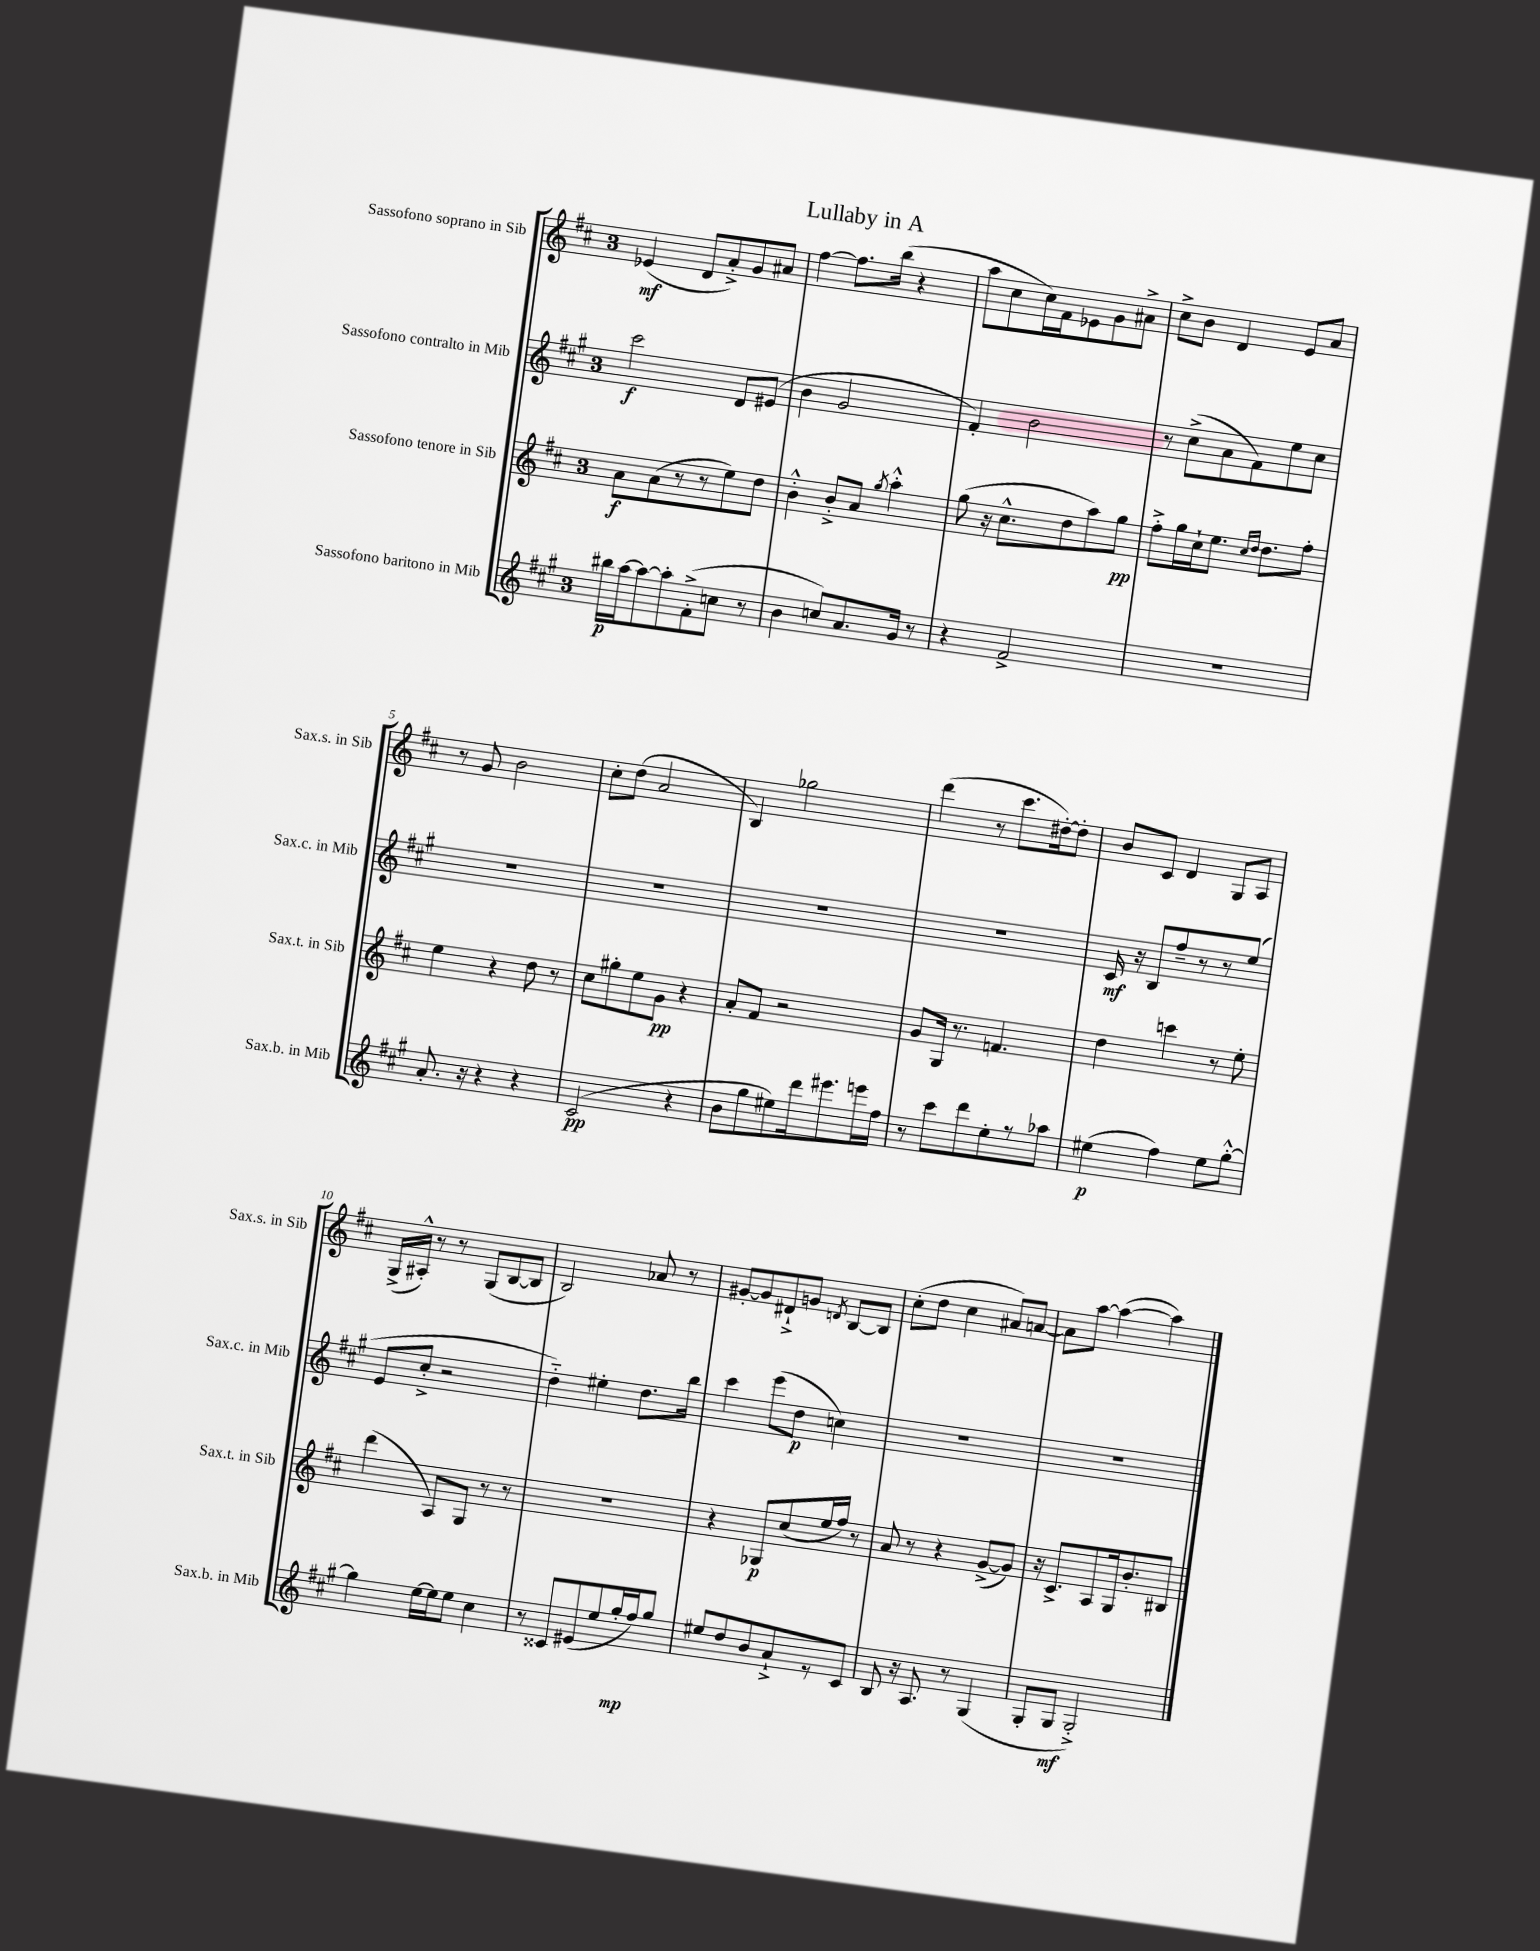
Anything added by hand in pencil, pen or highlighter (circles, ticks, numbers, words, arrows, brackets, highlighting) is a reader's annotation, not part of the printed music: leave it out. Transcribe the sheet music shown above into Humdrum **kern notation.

**kern	**kern	**kern	**kern
*staff4	*staff3	*staff2	*staff1
*clefG2	*clefG2	*clefG2	*clefG2
*k[f#c#g#]	*k[f#c#]	*k[f#c#g#]	*k[f#c#]
*M3/4	*M3/4	*M3/4	*M3/4
16bb#	8a	2ccc#	(4e-
[16aa	.	.	.
8aa_	(8a	.	.
8aa']	8r	.	8d
(8f#'^	8r	.	8a'^)
8cc	8ee)	8d	8g
8r	8dd	(8e#	8a#
=	=	=	=
4b	4b'^^	4b	[4ff#
8cc)	8b'^	2g#	8.ff#]
8.a	8a	.	.
.	.	.	(16bb
.	8qgg	.	.
.	4aa'^^	.	4r
16g#	.	.	.
8r	.	.	.
=	=	=	=
4r	(8gg	4f#')	8aa
.	16r	.	8cc#
.	8.cc#^^	.	.
2f#^	.	2b	16cc#)
.	.	.	16f#
.	8dd	.	8e-
.	8aa)	.	8g
.	8gg	.	8a#^
=	=	=	=
2.r	8ff#'^	8r	8cc#^
.	16gg	(8cc#^	8b
.	16cc#`	.	.
.	8.ee	8a	4d
.	.	8f#)	.
.	16qqcc#	.	.
.	16qqdd	.	.
.	8.dd	.	.
.	.	8ee	8e
.	8ff#'	8cc#	8a
=	=	=	=
8.a'	4ee	2.r	8r
.	.	.	8g
16r	.	.	.
4r	4r	.	2b
4r	8dd	.	.
.	8r	.	.
=	=	=	=
(2c#	8cc#	2.r	8cc#'
.	8gg#'	.	(8dd
.	8ee	.	2a
.	8g	.	.
4r	4r	.	.
=	=	=	=
8b	8a'	2.r	4B)
8gg#	8f#	.	.
8ee#)	2r	.	2gg-
16ddd	.	.	.
8.eee#	.	.	.
16eee	.	.	.
16ff#	.	.	.
=	=	=	=
8r	8g	2.r	(4ddd
8ccc#	16G	.	.
.	8.r	.	.
8ddd	.	.	8r
8ee'	4.f	.	8.ccc#
8r	.	.	.
.	.	.	[16dd#')
8aa-	.	.	8dd#']
=	=	=	=
(4ee#	4dd	16c#	8b
.	.	16r	.
.	.	8B	8c#
4ff#)	4ccc	8ff#~	4d
.	.	8r	.
8ee#	8r	8r	8G
[8gg#'^^	8ee'	(8ee	8A
=	=	=	=
4gg#]	(4ddd	8e	(16G^
.	.	.	16A#'^^)
.	.	8cc#'^	8r
[16ee	8A)	2r	8r
16ee]	.	.	.
8ee	8G	.	(8G
4cc#	8r	.	[8B
.	8r	.	8B]
=	=	=	=
8r	2.r	4dd'~)	2B)
8c##	.	.	.
(8e#	.	4ee#'	.
8ee	.	.	.
16gg#'	.	8.dd	8a-
16ff#)	.	.	.
8gg#	.	.	8r
.	.	16bb	.
=	=	=	=
8ee#	4r	4ccc#	[8g#'
8dd	.	.	8g#]
8b	8G-	(8eee	8d#`^
8a`^	(8cc#	8dd	8g
.	.	.	8qd
8r	16ee	4cc)	[8B
.	16ff#)	.	.
8c#	8r	.	8B]
=	=	=	=
8B	8a	2.r	(8cc#'
16r	8r	.	8dd
8.A	.	.	.
.	4r	.	4cc#
8r	.	.	.
(4G#	([8g^	.	8a#)
.	8g])	.	[8a
=	=	=	=
8G#'	16r	2.r	8a]
.	8.c#^	.	.
8G#	.	.	[8aa
2G#'^)	8A	.	(4aa_
.	16G	.	.
.	8.b'	.	.
.	.	.	4aa])
.	8B#	.	.
==	==	==	==
*-	*-	*-	*-
